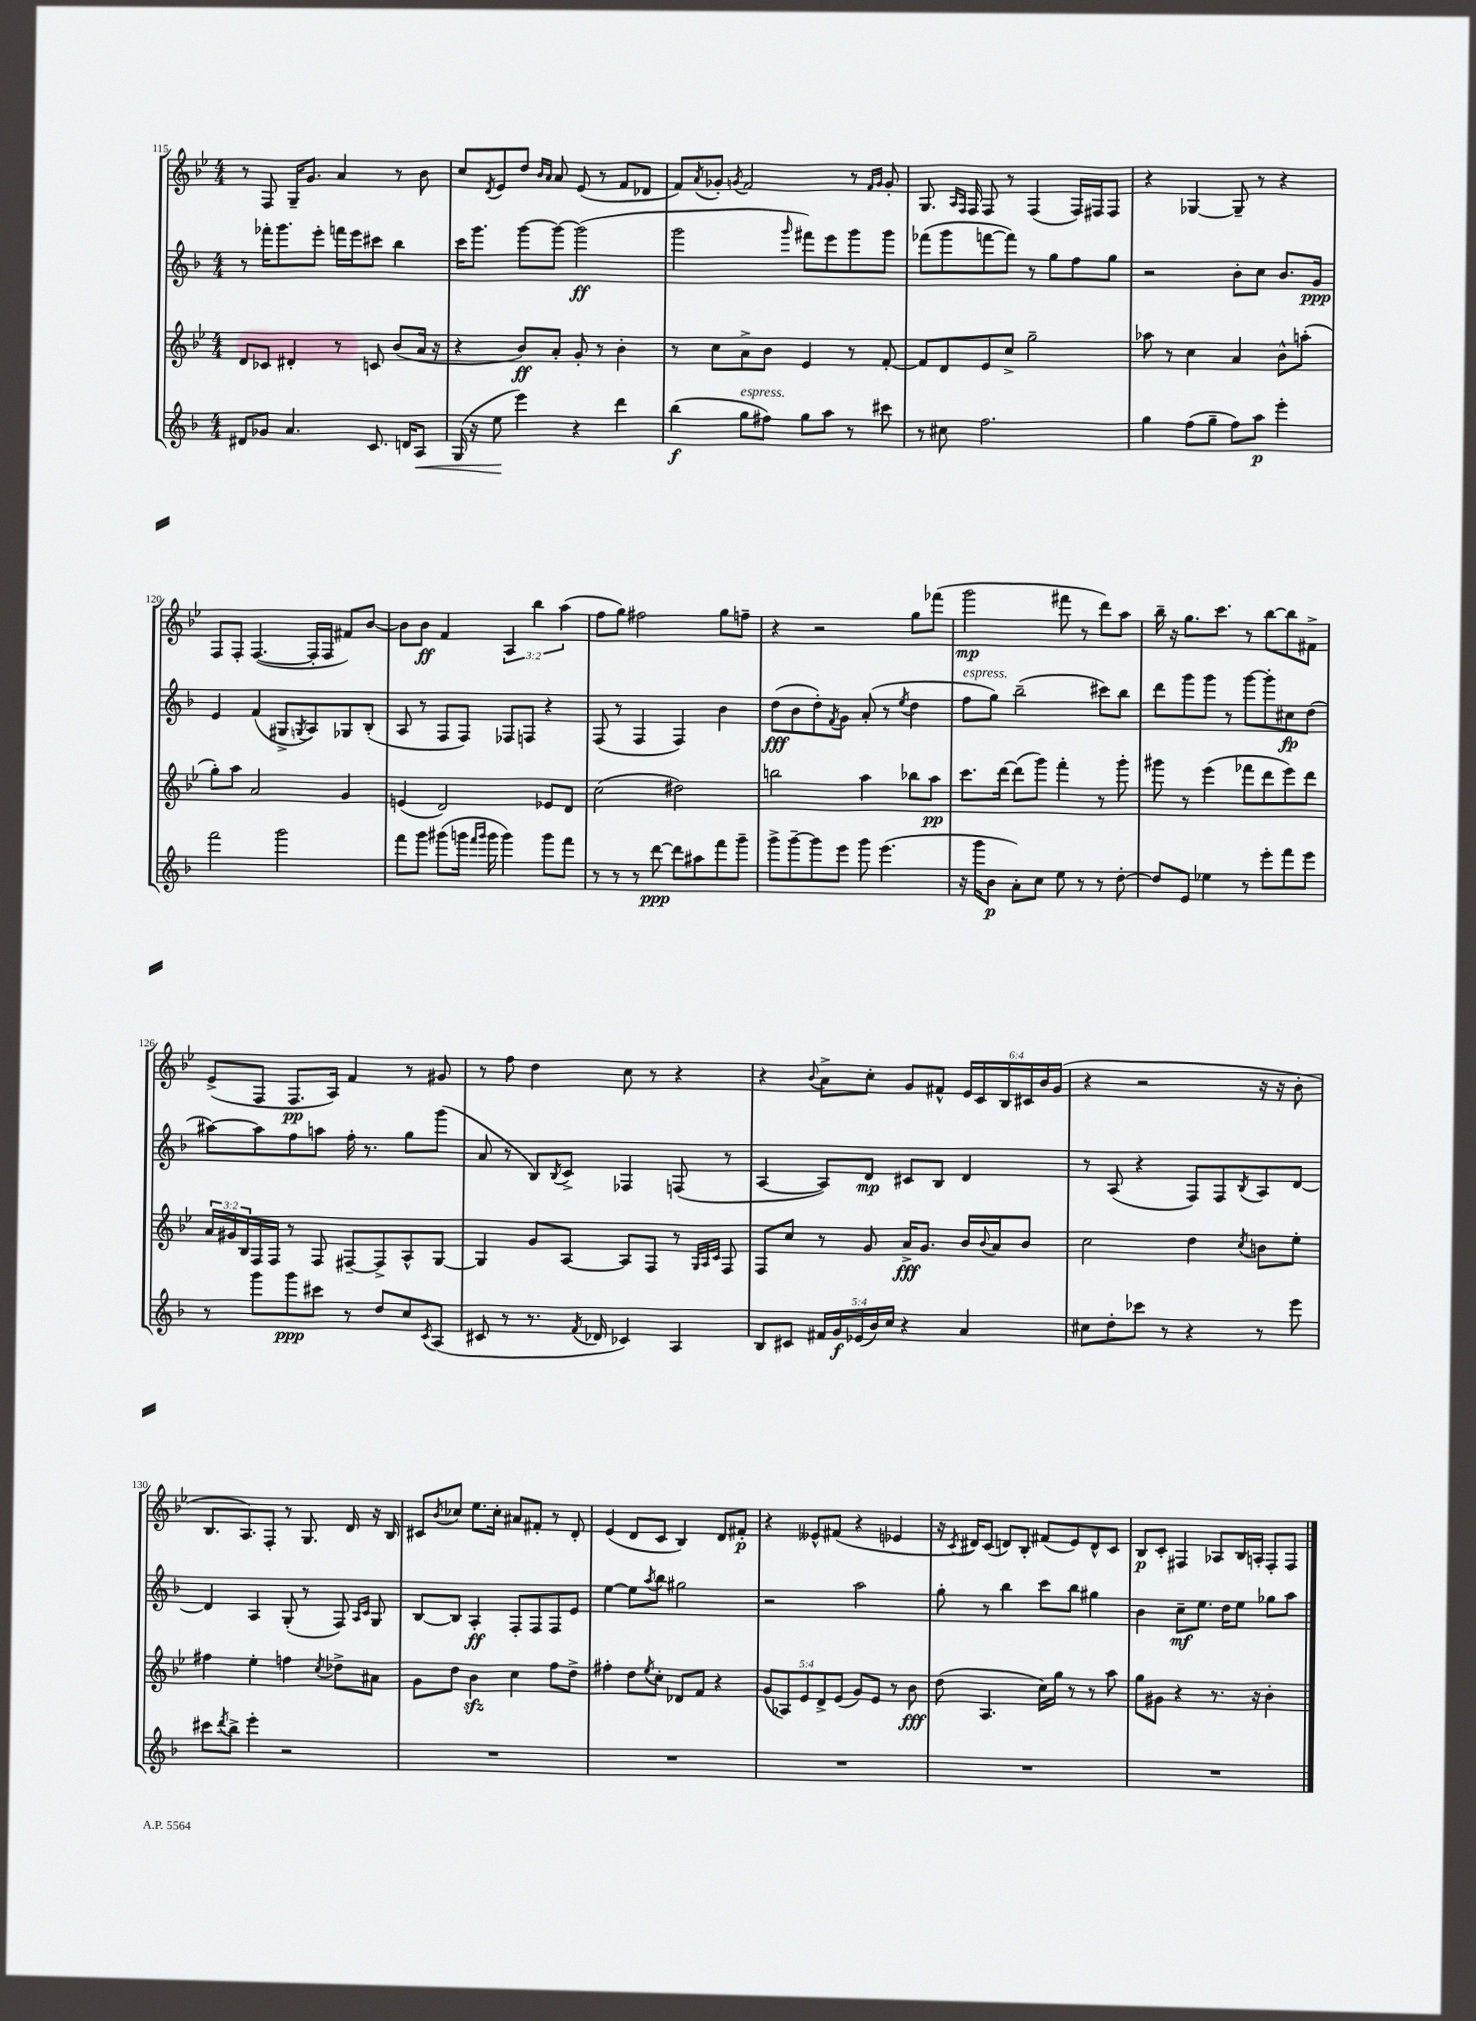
<<
\new StaffGroup <<
\new Staff = "s0" {
    \clef treble \key bes \major \numericTimeSignature \time 4/4 \override Staff.TupletNumber.text = #tuplet-number::calc-fraction-text
    r8 f8 g16-- g'8. a'4 r8 bes'8 |
    c''8 \acciaccatura { d'8 } ees'8 d''8 \grace { bes'16 a'16 } a'8 ees'8( r8 f'8 des'8 |
    f'8) \acciaccatura { a'8 } ges'8-. \acciaccatura { g'8 } f'2 r8 \grace { f'16 g'16 } g'8-. |
    g8. \grace { a16 f16 } f16 f8 r8 f4( f16) fis16 fis8 |
    r4 ges4~ ges8-- r8 r4 |
    f8 f8-. f4.~( f16-. f16 fis'8) bes'8~ |
    bes'8 bes'8\ff f'4 \tuplet 3/2 { a4 bes''4 a''4( } |
    f''8 g''8) fis''2 g''8 f''8-- |
    r4 r2 g''8 fes'''8( |
    g'''2\mp fis'''8 r8 d'''8) a''8 |
    bes''16-- r16 g''8. c'''8. r8 bes''8~ bes''8 fis'8-> |
    ees'8->( f8 f8.\pp a16) f'4 r8 gis'8 |
    r8 f''8 d''4 c''8 r8 r4 |
    r4 \appoggiatura { bes'8 } a'8-> c''8-. g'8 fis'8-^ \tuplet 6/4 { ees'16 c'16 bes16 cis'16 bes'16 g'16( } |
    r4 r2 r16 r16 bes'8-. |
    bes8. a8.) f8-. r8 g8. d'16 r16 bes16 |
    cis'8 \acciaccatura { bes'8 } ces''8 ees''8. ces''16-. ais'8 fis'8-. r8 d'8-. |
    ees'4( d'8 c'8 bes4) d'8 fis'8-.\p |
    r4 eeses'8-^ fis'8( r4 ees'4 |
    r16 \acciaccatura { c'8 } dis'16) c'8( d'8) bes8-. fis'8( ees'8) d'8-^ c'8 |
    bes8\p c'8-. fis4 aes8 bes16 a16-. fis8-. fis8 \bar "|." |
}
\new Staff = "s1" {
    \clef treble \key f \major \numericTimeSignature \time 4/4
    r8 fes'''16-. g'''8. e'''8-. f'''16 e'''16 cis'''8 bes''4 |
    c'''16 g'''8. g'''8~ g'''8~ g'''2\ff( |
    g'''2 \grace { g'''16 } fis'''8) e'''8 g'''8 g'''8 |
    fes'''8( g'''8 f'''8~ f'''8) r8 g''8 f''8 g''8 |
    r2 bes'8-. c''8 bes'8. g'16\ppp |
    e'4 f'4( gis8-> \acciaccatura { g8 } a8) ges8 bes8-.( |
    a8 r8 f8 f8) fes8 f8 r4 |
    f8( r8 f4 f4) bes'4 |
    d''8\fff( bes'8 d''8-.) \acciaccatura { f'8 } g'8 a'8-.( r8 \acciaccatura { e''8 } d''4 |
    f''8^\markup { \italic "espress." } g''8) bes''2--( cis'''8) bes''8 |
    d'''8 g'''8 g'''8 r8 g'''8~ g'''8-. cis''8\fp d''8( |
    ais''8~) ais''8 f''8 a''8 f''16-. r8. g''8 g'''8( |
    a'8 r8 bes8) \acciaccatura { bes8 } c'8-> fes4 f8( r8 |
    a4~ a8) d'8\mp cis'8 bes8 d'4 |
    r8 a8( r4 f8) f8 \acciaccatura { bes8 } a8 d'8~ |
    d'4 a4 g8-.( r8 f8) \grace { a16 c'16 } g8 |
    bes8~ bes8 a4-.\ff f8-. f8 f8 e'8 |
    e''4~ e''8 \acciaccatura { a''8 } bes''8 gis''2 |
    r2 a''2 |
    g''8-. r8 bes''4 c'''8 bes''8 gis''4 |
    bes'4 c''8--\mf e''8. d''16 e''8 ges''8 a''8 \bar "|." |
}
\new Staff = "s2" {
    \clef treble \key bes \major \numericTimeSignature \time 4/4 \override Staff.TupletNumber.text = #tuplet-number::calc-fraction-text
    d'8 ces'8 dis'4-. r8 c'8 bes'8( a'16 r16 |
    r4 bes'8\ff) a'8-. g'8-. r8 bes'4-. |
    r8 c''8 a'8-> bes'8 ees'4 r8 f'8~-. |
    f'8 d'8 ees'8 c''8-> g''2-- |
    aes''8 r8 c''4 a'4 bes'8-^ a''8-.( |
    g''8-.) a''8 a'2 g'4 |
    e'4( d'2) ees'8 d'8 |
    c''2( dis''2) |
    b''2 a''4 bes''8 a''8\pp |
    c'''8. d'''16~ d'''8( g'''8) f'''4-. r8 g'''8-. |
    gis'''8 r8 ees'''4( fes'''8 d'''8 ees'''8) d'''8 |
    \tuplet 3/2 { a'16 gis'16 bes16 } f16 f16 r8 f8 fis8~-- fis8-> a8-^ g8~ |
    g4 g'8 a8~ a8 f8 r8 \grace { g32 a32 c'32 } f8 |
    f8 c''8 r8 g'8 a'16->\fff g'8. bes'16 \appoggiatura { bes'8 } a'16 bes'8 |
    c''2 d''4 \acciaccatura { c''8 } b'8 ees''8-. |
    fis''4 ees''4-. f''4 \acciaccatura { c''8 } des''8-> ais'8 |
    g'8 d''8 bes'4\sfz c''4 f''8 d''8-> |
    fis''4-. d''8 \acciaccatura { ees''8 } c''8-. des'8 f'8 r4 |
    \tuplet 5/4 { g'8( aes8) ees'8 d'8-> ees'8( } g'8) ees'8 r8 bes'8\fff |
    d''8( a4. c''16) g''16 r8 r8 a''8 |
    g''8 gis'8 r4 r8. r16 bes'4-. \bar "|." |
}
\new Staff = "s3" {
    \clef treble \key f \major \numericTimeSignature \time 4/4 \override Staff.TupletNumber.text = #tuplet-number::calc-fraction-text
    dis'8 ges'8 a'4. c'8. d'16 a8\< |
    g16( r16 e''8\! e'''4) r4 d'''4 |
    bes''4\f( g''8^\markup { \italic "espress." } fis''8) g''8 a''8 r8 cis'''8 |
    r8 cis''8 f''2. |
    g''4 f''8( g''8-- f''8) a''8\p e'''4-. |
    f'''2 g'''2 |
    f'''8 g'''8 gis'''8( g'''16 \grace { f'''16 g'''16 } g'''16 g'''4) g'''8 f'''8 |
    r8 r8 r8 d'''8~\ppp d'''8 ais''8 f'''8 g'''8-- |
    g'''8-> g'''8~-- g'''8 e'''8 g'''8 e'''4.( |
    r16 g'''16 bes'8\p a'8-.) c''8 e''8 r8 r8 d''8~-. |
    d''8 e'8 ees''4 r8 e'''8-. f'''8 e'''8 |
    r8 g'''8 g'''8\ppp cis'''8 r8 d''8 c''8 \acciaccatura { c'8 } a8( |
    cis'8 r8 r8. \acciaccatura { f'8 } des'16 ces'4) a4 |
    bes8 cis'8 \tuplet 5/4 { fis'16 g'16\f ees'16( bes'16) c''16 } r4 a'4 |
    cis''8 d''8-. ces'''8 r8 r4 r8 e'''8 |
    cis'''8 \acciaccatura { d'''8 } bes''8-> e'''4-. r2 |
    R1 |
    R1 |
    R1 |
    R1 |
    R1 \bar "|." |
}
>>
>>
\layout { \context { \Score currentBarNumber = #115 } }
